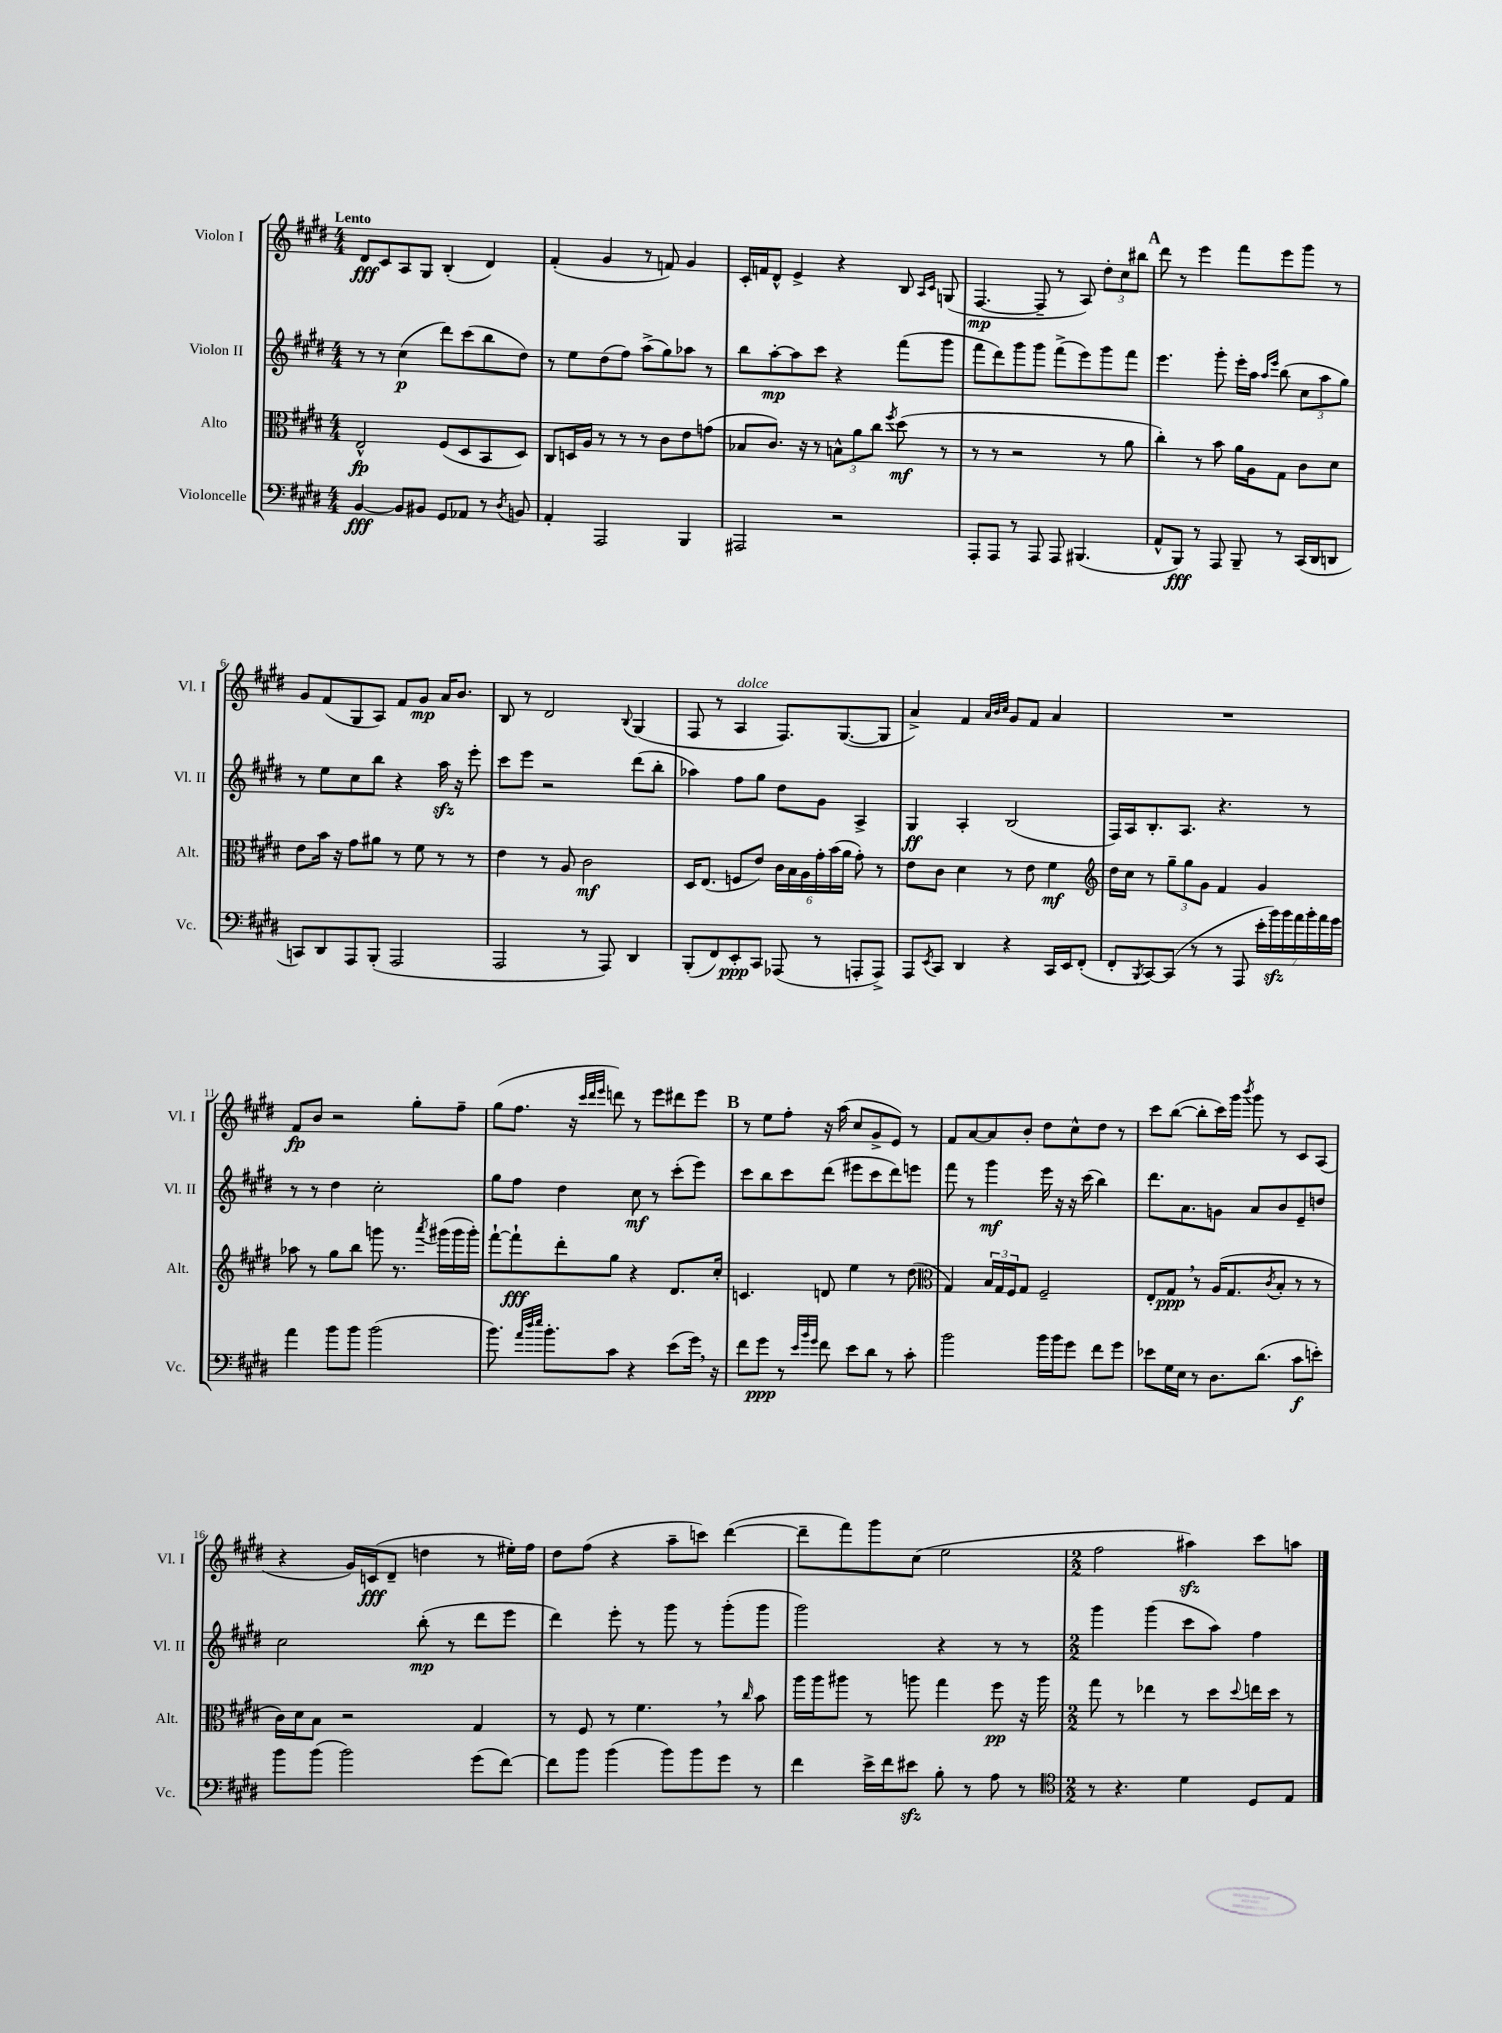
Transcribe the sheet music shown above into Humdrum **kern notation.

**kern	**dynam	**kern	**dynam	**kern	**dynam	**kern	**dynam
*part4	*part4	*part3	*part3	*part2	*part2	*part1	*part1
*staff4	*staff4	*staff3	*staff3	*staff2	*staff2	*staff1	*staff1
*I"Violoncelle	*	*I"Alto	*	*I"Violon II	*	*I"Violon I	*
*I'Vc.	*	*I'Alt.	*	*I'Vl. II	*	*I'Vl. I	*
*clefF4	*	*clefC3	*	*clefG2	*	*clefG2	*
*k[f#c#g#d#]	*	*k[f#c#g#d#]	*	*k[f#c#g#d#]	*	*k[f#c#g#d#]	*
*M4/4	*	*M4/4	*	*M4/4	*	*M4/4	*
=1	=1	=1	=1	=1	=1	=1	=1
!	!	!	!	!	!	!LO:TX:a:B:t=Lento	!
[4BB/	fff	2E^^/	fp	8r	.	8d#/L	fff
.	.	.	.	8r	.	8c#/	.
8BB/L]	.	.	.	(4cc#\	p	8A/	.
8BB#X/J	.	.	.	.	.	8G#/J	.
8GG#/L	.	(8F#/L	.	8ddd#\L)	.	(4B'/	.
8AA-X/J	.	8D#/	.	(8ccc#\	.	.	.
8r	.	8BB/	.	8bb\	.	4d#/)	.
8qD#/	.	.	.	.	.	.	.
8BBn/	.	8D#/J)	.	8dd#\J)	.	.	.
=2	=2	=2	=2	=2	=2	=2	=2
4AA'/	.	8C#/L	.	8r	.	(4f#'/	.
.	.	16Dn/L	.	8ee\L	.	.	.
.	.	16A/JJ	.	.	.	.	.
2AAA/	.	8r	.	(8dd#\	.	4g#/	.
.	.	8r	.	8ff#\J)	.	.	.
.	.	8r	.	(8aa^\L	.	8r	.
.	.	8c#\L	.	8gg#\)	.	8fn/)	.
4BBB/	.	8e\	.	8aa-X\J	.	4g#/	.
.	.	(8gn\J	.	8r	.	.	.
=3	=3	=3	=3	=3	=3	=3	=3
2AAA#X/	.	8B-X/L	.	8bb\L	.	16c#'/LL	.
.	.	.	.	.	.	16fn/J	.
.	.	8.c#/J)	.	[8aa'\	mp	8d#^^/J	.
.	.	.	.	8aa\]	.	4e^/	.
.	.	16r	.	.	.	.	.
.	.	8r	.	8ccc#\J	.	.	.
2r	.	12Bn^^\L	.	4r	.	4r	.
.	.	12a\	.	.	.	.	.
.	.	12cc#\J	.	.	.	.	.
.	.	8qff#/	.	.	.	.	.
.	.	(8dd#\	mf	(8fff#\L	.	8B/	.
.	.	.	.	.	.	16qqA/LL	.
.	.	.	.	.	.	16qqc#/JJ	.
.	.	8r	.	8ggg#\J	.	(8Gn/	.
=4	=4	=4	=4	=4	=4	=4	=4
8AAA'/L	.	8r	.	8fff#\L	.	[4.F#/	mp
8AAA/J	.	8r	.	8ddd#\)	.	.	.
8r	.	2r	.	8ggg#\	.	.	.
8AAA/	.	.	.	8ggg#\J	.	8F#~/]	.
8AAA/	.	.	.	(8fff#^\L	.	8r	.
(4.BBB#X/	.	.	.	8eee\)	.	8A/)	.
.	.	8r	.	8ggg#\	.	12dd#'\L	.
.	.	.	.	.	.	12cc#\	.
.	.	8a\	.	8fff#\J	.	.	.
.	.	.	.	.	.	12bb#X\J	.
!!LO:REH:place=s1:t=A
=5	=5	=5	=5	=5	=5	=5	=5
8AA^^/L	.	4cc#'\)	.	4.eee\	.	8ddd#\	.
8BBB/J)	fff	.	.	.	.	8r	.
8r	.	8r	.	.	.	4eee\	.
8AAA/	.	8b\	.	8ggg#'\	.	.	.
8BBB~/	.	16a\LL	.	16eee'\LL	.	8fff#\L	.
.	.	16A\J	.	16aa\JJ	.	.	.
.	.	.	.	16qqaa/LL	.	.	.
.	.	.	.	16qqeee/JJ	.	.	.
8r	.	8G#\J	.	(8bb\	.	8eee\	.
(16CC#/LL	.	8c#\L	.	12cc#\L	.	8ggg#\J	.
16DD#/J	.	.	.	.	.	.	.
.	.	.	.	12aa\	.	.	.
8DDn/J	.	8d#\J	.	.	.	8r	.
.	.	.	.	12gg#\J)	.	.	.
!!LO:LB:g=z
=6	=6	=6	=6	=6	=6	=6	=6
8CCn/L)	.	8e\L	.	8r	.	8g#/L	.
8DD#/	.	16b\Jk	.	8ee\L	.	(8f#/	.
.	.	16r	.	.	.	.	.
8AAA/	.	8g#\L	.	8cc#\	.	8G#/	.
(8BBB'/J	.	8a#X\J	.	8bb\J	.	8A/J)	.
2AAA/	.	8r	.	4r	.	8f#/L	.
.	.	8f#\	.	.	.	8g#/J	mp
.	.	8r	.	16aazz\	.	16a/KL	.
.	.	.	.	16r	.	8.b/J	.
.	.	8r	.	8eee'\	.	.	.
=7	=7	=7	=7	=7	=7	=7	=7
2AAA/	.	4e\	.	8ccc#\L	.	8B/	.
.	.	.	.	8eee\J	.	8r	.
.	.	8r	.	2r	.	2d#/	.
.	.	8A/	.	.	.	.	.
8r	.	2c#\	mf	.	.	.	.
8AAA/)	.	.	.	.	.	.	.
.	.	.	.	.	.	8qqB/	.
4DD#/	.	.	.	(8ddd#\L	.	(4G#/	.
.	.	.	.	8bb'\J	.	.	.
=8	=8	=8	=8	=8	=8	=8	=8
(8BBB'/L	.	16D#/KL	.	4aa-X\)	.	8F#/	.
.	.	(8.E/J	.	.	.	.	.
8FF#/)	.	.	.	.	.	8r	.
!	!	!	!	!	!	!LO:TX:a:i:t=dolce	!
8EE'/	ppp	8Fn/L	.	8ff#\L	.	4A/	.
8CC#/J	.	8e/J)	.	8gg#\J	.	.	.
(8AAA-X/	.	24c#\LL	.	8dd#\L	.	8.F#/L)	.
.	.	24B\	.	.	.	.	.
.	.	24A\	.	.	.	.	.
8r	.	24g#'\	.	8g#\J	.	.	.
.	.	(24b\	.	.	.	.	.
.	.	.	.	.	.	([8.G#/	.
.	.	24a\JJ	.	.	.	.	.
8AAAn'/L	.	8g#'\)	.	4A^/	.	.	.
8AAA^/J)	.	8r	.	.	.	8G#/J]	.
=9	=9	=9	=9	=9	=9	=9	=9
8AAA/L	.	8e\L	.	4G#/	ff	4a^/)	.
8qEE/	.	.	.	.	.	.	.
8CC#/J	.	8c#\J	.	.	.	.	.
4DD#/	.	4d#\	.	4A'/	.	4f#/	.
.	.	.	.	.	.	32qqa/LLL	.
.	.	.	.	.	.	32qqb/	.
.	.	.	.	.	.	32qqcc#/JJJ	.
4r	.	8r	.	(2B/	.	8g#/L	.
.	.	8e\	.	.	.	8f#/J	.
16CC#/LL	.	4f#\	mf	.	.	4a/	.
16EE/J	.	.	.	.	.	.	.
(8FF#'/J	.	.	.	.	.	.	.
=10	=10	=10	=10	=10	=10	=10	=10
*	*	*clefG2	*	*	*	*	*
8FF#'/L	.	16dd#\LL	.	16F#/LL)	.	1r	.
.	.	16cc#\JJ	.	16A/J	.	.	.
8qBBB/	.	.	.	.	.	.	.
[8CC#/)	.	8r	.	8.B'/	.	.	.
(8CC#/J]	.	12gg#~\L	.	.	.	.	.
.	.	.	.	8.A/J	.	.	.
.	.	12gg#\	.	.	.	.	.
8r	.	.	.	.	.	.	.
.	.	12g#\J	.	.	.	.	.
8r	.	4f#/	.	4.r	.	.	.
8AAA/	.	.	.	.	.	.	.
28e'\LL	.	4g#/	.	.	.	.	.
28bzz\)	.	.	.	.	.	.	.
28b\	.	.	.	.	.	.	.
28a\	.	.	.	.	.	.	.
.	.	.	.	8r	.	.	.
28b'\	.	.	.	.	.	.	.
28a\	.	.	.	.	.	.	.
28g#\JJ	.	.	.	.	.	.	.
!!LO:LB:g=z
=11	=11	=11	=11	=11	=11	=11	=11
4a\	.	8aa-X\	.	8r	.	8f#/L	fp
.	.	8r	.	8r	.	8b/J	.
8b\L	.	8gg#\L	.	4dd#\	.	2r	.
8b\J	.	8bb\J	.	.	.	.	.
(2b\	.	8gggn\	.	2cc#'\	.	.	.
.	.	8.r	.	.	.	.	.
.	.	.	.	.	.	8gg#'\L	.
.	.	8qaaa/	.	.	.	.	.
.	.	(16ggg#X\LL	.	.	.	.	.
.	.	16ggg#\	.	.	.	8ff#~\J	.
.	.	16ggg#'\JJ)	.	.	.	.	.
=12	=12	=12	=12	=12	=12	=12	=12
8.b\)	.	[8fff#`\L	.	8gg#\L	.	(8gg#\L	.
.	.	8fff#`\]	fff	8ff#\J	.	8.ff#\J	.
32qqa/LLL	.	.	.	.	.	.	.
32qqdd#/	.	.	.	.	.	.	.
32qqee/JJJ	.	.	.	.	.	.	.
8.b'\L	.	.	.	.	.	.	.
.	.	8ddd#'\	.	4dd#\	.	.	.
.	.	.	.	.	.	16r	.
.	.	.	.	.	.	32qqccc#/LLL	.
.	.	.	.	.	.	32qqddd#/	.
.	.	.	.	.	.	32qqeee/JJJ	.
8c#\J	.	8gg#\J	.	.	.	8dddn\)	.
4r	.	4r	.	8cc#\	mf	8r	.
.	.	.	.	8r	.	8eee\L	.
(8e\L	.	8.d#/L	.	(8ccc#'\L	.	8ddd#X\	.
16g#,\Jk)	.	.	.	8eee\J)	.	8eee\J	.
16r	.	16cc#'/Jk	.	.	.	.	.
!!LO:REH:place=s1:t=B
=13	=13	=13	=13	=13	=13	=13	=13
8f#\L	.	4.cn/	.	8ccc#\L	.	8r	.
8g#\J	ppp	.	.	8bb\	.	8ee\L	.
8r	.	.	.	8ccc#\	.	8ff#'\J	.
32qqe/LLL	.	.	.	.	.	.	.
32qqb/	.	.	.	.	.	.	.
32qqg#/JJJ	.	.	.	.	.	.	.
8f#\	.	8dn/	.	(8ddd#\J	.	16r	.
.	.	.	.	.	.	(16aa\	.
8e\L	.	4ee\	.	8eee#X\L	.	8cc#/L	.
8d#\J	.	.	.	8ccc#\	.	8g#^/	.
8r	.	8r	.	8ddd#\)	.	8e/J)	.
8c#'\	.	(8dd#\	.	8eeen\J	.	8r	.
=14	=14	=14	=14	=14	=14	=14	=14
*	*	*clefC3	*	*	*	*	*
2b\	.	4G#/)	.	8fff#\	.	8f#/L	.
.	.	.	.	8r	.	[8a/	.
.	.	24B/LL	.	4ggg#\	mf	8a/]	.
.	.	24G#/	.	.	.	.	.
.	.	24F#/J	.	.	.	.	.
.	.	8G#/J	.	.	.	8b'/J	.
16b\LL	.	2F#~/	.	16eee\	.	8dd#\L	.
16b\J	.	.	.	16r	.	.	.
8g#\J	.	.	.	16r	.	8cc#^^\	.
.	.	.	.	(16ccc#\	.	.	.
8f#\L	.	.	.	4bb\)	.	8dd#\J	.
8g#\J	.	.	.	.	.	8r	.
=15	=15	=15	=15	=15	=15	=15	=15
8e-X\L	.	8E'/L	.	8.ddd#\L	.	8ccc#\L	.
16G#\L	.	8G#,/J	ppp	.	.	([8bb\J	.
16E\JJ	.	.	.	8.a\	.	.	.
8r	.	8r	.	.	.	8bb'\L]	.
8.D#\L	.	(16A/KL	.	8gn\J	.	16ccc#\L)	.
.	.	8.G#/	.	.	.	16ggg#\JJ	.
.	.	.	.	.	.	8qbbb/	.
.	.	.	.	8a/L	.	8ggg#\	.
(8.d#\J	.	.	.	.	.	.	.
.	.	8qc#/	.	.	.	.	.
.	.	8B'/J	.	8b/	.	8r	.
8c#\L	f	8r	.	8e~/	.	8c#/L	.
8en'\J)	.	8r	.	8ddn/J	.	(8A/J	.
!!LO:LB:g=z
=16	=16	=16	=16	=16	=16	=16	=16
8b\L	.	16c#\LL)	.	2cc#\	.	4r	.
.	.	16d#\J	.	.	.	.	.
(8b\J	.	8B\J	.	.	.	.	.
2b\)	.	2r	.	.	.	16g#/LL)	.
.	.	.	.	.	.	(16cn/J	fff
.	.	.	.	.	.	8d#~/J	.
.	.	.	.	(8bb'\	mp	4ddn\	.
.	.	.	.	8r	.	.	.
(8g#\L	.	4G#/	.	8ddd#\L	.	8r	.
[8f#\J)	.	.	.	8eee\J	.	16ee#X'\LL)	.
.	.	.	.	.	.	16ff#\JJ	.
=17	=17	=17	=17	=17	=17	=17	=17
8f#\L]	.	8r	.	4ddd#\)	.	8dd#\L	.
8b\J	.	8F#/	.	.	.	(8ff#\J	.
(4b\	.	8r	.	8eee'\	.	4r	.
.	.	4.f#,\	.	8r	.	.	.
8b\L)	.	.	.	8ggg#\	.	8aa~\L	.
8b\	.	.	.	8r	.	8cccn\J)	.
8g#\J	.	8r	.	(8ggg#'\L	.	([4ddd#\	.
.	.	16qqcc#/	.	.	.	.	.
8r	.	8b\	.	8ggg#\J	.	.	.
=18	=18	=18	=18	=18	=18	=18	=18
4f#\	.	16aa\LL	.	2ggg#\)	.	8ddd#~\L]	.
.	.	16aa\J	.	.	.	.	.
.	.	8aa#X\J	.	.	.	8fff#\)	.
16e^\LL	.	8r	.	.	.	8ggg#\	.
16f#\J	.	.	.	.	.	.	.
8e#Xzz\J	.	8aan\	.	.	.	(8cc#\J	.
8B'\	.	4gg#\	.	4r	.	2ee\	.
8r	.	.	.	.	.	.	.
8A\	.	8ff#\	pp	8r	.	.	.
8r	.	16r	.	8r	.	.	.
.	.	16aa\	.	.	.	.	.
=19	=19	=19	=19	=19	=19	=19	=19
*clefC4	*	*	*	*	*	*	*
*M2/2	*	*M2/2	*	*M2/2	*	*M2/2	*
8r	.	8gg#\	.	4ggg#\	.	2ff#\	.
4.r	.	8r	.	.	.	.	.
.	.	4ee-X\	.	(4ggg#\	.	.	.
4d#\	.	8r	.	8ccc#\L	.	4aa#Xzz\)	.
.	.	8dd#\L	.	8aa\J)	.	.	.
.	.	8qqdd#/	.	.	.	.	.
8D#/L	.	16een\L	.	4ff#\	.	8ccc#\L	.
.	.	16dd#\JJ	.	.	.	.	.
8E/J	.	8r	.	.	.	8aan\J	.
==	==	==	==	==	==	==	==
*-	*-	*-	*-	*-	*-	*-	*-
